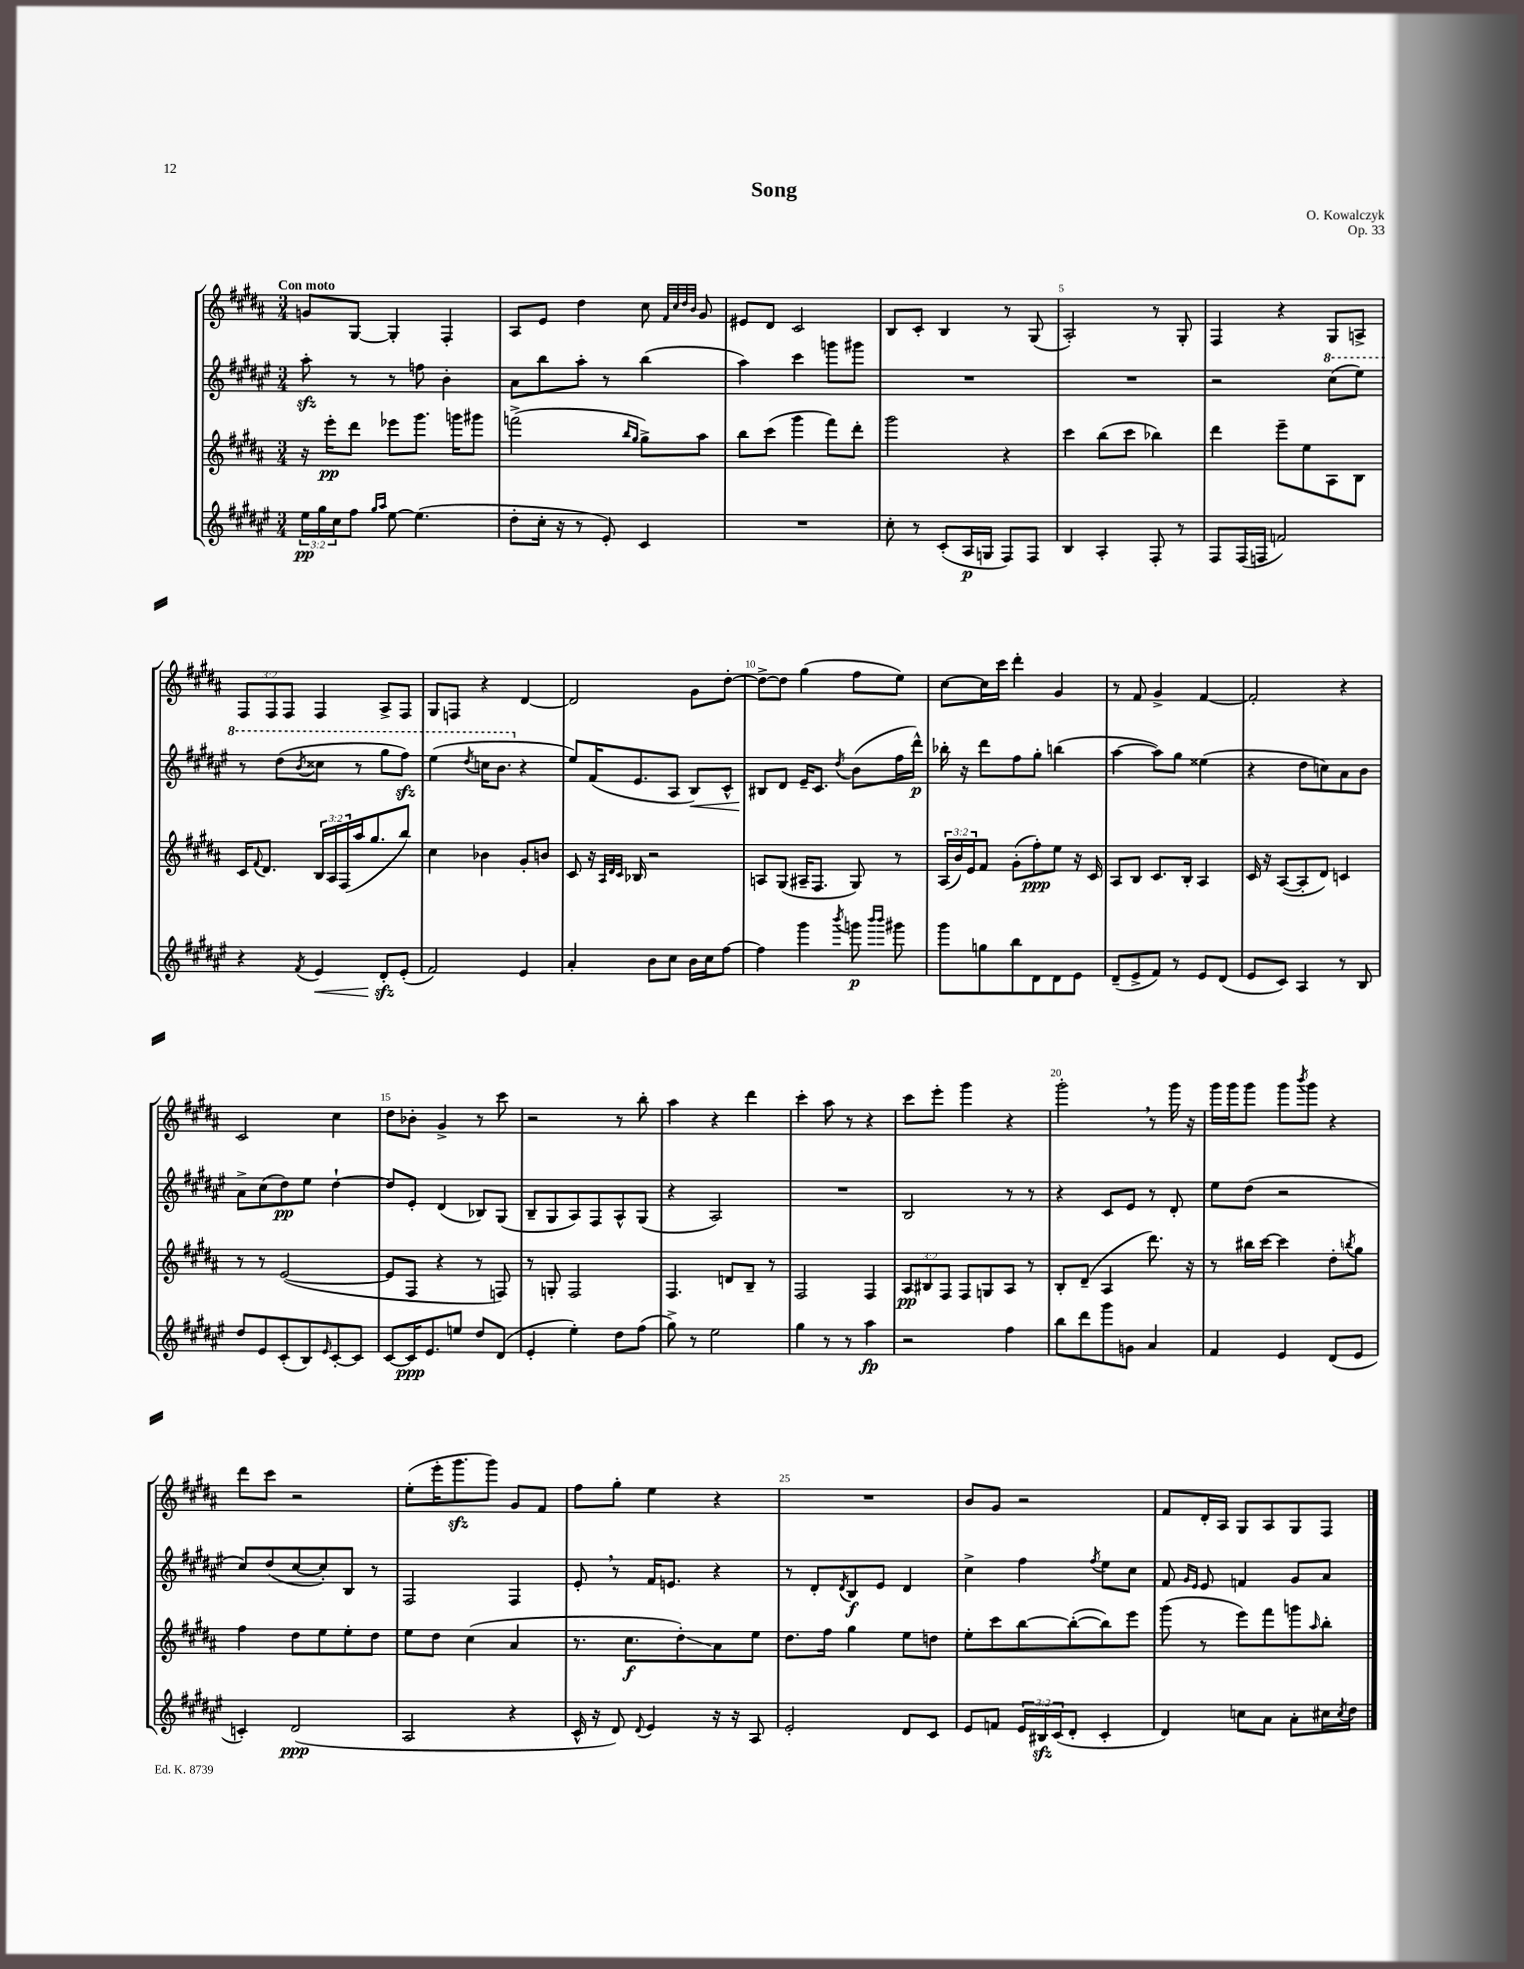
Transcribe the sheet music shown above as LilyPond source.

\header { title = "Song" composer = "O. Kowalczyk" opus = "Op. 33" }
<<
\new StaffGroup <<
\new Staff = "s0" {
    \clef treble \key b \major \numericTimeSignature \time 3/4 \override Staff.TupletNumber.text = #tuplet-number::calc-fraction-text \tempo "Con moto"
    g'8 gis8~ gis4-. fis4-. |
    ais8 e'8 dis''4 cis''8 \grace { fis'32 cis''32 dis''32 b'32 } gis'8 |
    eis'8 dis'8 cis'2 |
    b8 cis'8-. b4 r8 gis8( |
    ais2-.) r8 gis8-. |
    fis4 r4 gis8 a8-> |
    \tuplet 3/2 { fis8 fis8 fis8 } fis4 ais8-> fis8 |
    gis8 f8 r4 dis'4~ |
    dis'2 gis'8 dis''8~-. |
    dis''8~-> dis''8 gis''4( fis''8 e''8) |
    cis''8~ cis''16 cis'''16 dis'''4-. gis'4 |
    r8 fis'8 gis'4-> fis'4~ |
    fis'2-. r4 |
    cis'2 cis''4 |
    dis''8 bes'8-. gis'4-> r8 cis'''8 |
    r2 r8 b''8-. |
    ais''4 r4 dis'''4 |
    cis'''4-. ais''8 r8 r4 |
    cis'''8 e'''8-. gis'''4 r4 |
    gis'''2-. \breathe r8 gis'''16 r16 |
    gis'''16 gis'''16 gis'''8 gis'''8 \acciaccatura { b'''8 } gis'''8 r4 |
    dis'''8 cis'''8 r2 |
    e''8-.( e'''16-. gis'''8.\sfz gis'''8) gis'8 fis'8 |
    fis''8 gis''8-. e''4 r4 |
    R2. |
    b'8 gis'8 r2 |
    fis'8 dis'16-. ais16 gis8 ais8 gis8 fis8 \bar "|." |
}
\new Staff = "s1" {
    \clef treble \key fis \major \numericTimeSignature \time 3/4
    ais''8-.\sfz r8 r8 f''8 b'4-. |
    ais'8 b''8 ais''8-. r8 b''4( |
    ais''4) cis'''4 g'''8 gis'''8 |
    R2. |
    R2. |
    r2 \ottava #1 cis'''8( eis'''8) |
    r8 dis'''8( \acciaccatura { b''8 } cisis'''8 r8 gis'''8 fis'''8\sfz) |
    eis'''4( \acciaccatura { dis'''8 } c'''16 b''8. \ottava #0 r4 |
    eis''8) fis'16( eis'8. ais8 b8\<) cis'8-^ |
    bis8\! dis'8 eis'16-- cis'8. \acciaccatura { dis''8 } b'8( fis''16 dis'''16-^\p) |
    bes''16-. r16 dis'''8 fis''8 gis''8-. b''4( |
    ais''4~ ais''8) gis''8 eisis''4( |
    r4 dis''8 c''8) ais'8 b'8 |
    ais'8-> cis''8( dis''8\pp) eis''8 dis''4~-! |
    dis''8 eis'8-. dis'4( bes8) gis8( |
    b8-- gis8 ais8) fis8 ais8-^ gis8( |
    r4 ais2) |
    R2. |
    b2 r8 r8 |
    r4 cis'8 eis'8 r8 dis'8-. |
    eis''8 dis''8( r2 |
    cis''8) dis''8( cis''8~ cis''8-.) b8 r8 |
    fis2 fis4 |
    eis'8-. \breathe r8 fis'16 e'8. r4 |
    r8 dis'8-. \acciaccatura { dis'8 } b8\f eis'8 dis'4 |
    cis''4-> fis''4 \acciaccatura { fis''8 } eis''8 cis''8 |
    fis'8 \grace { gis'16 eis'16 } eis'8 f'4 gis'8 ais'8 \bar "|." |
}
\new Staff = "s2" {
    \clef treble \key b \major \numericTimeSignature \time 3/4 \override Staff.TupletNumber.text = #tuplet-number::calc-fraction-text
    r16 e'''16-.\pp dis'''8 ees'''8 gis'''8. g'''16 gis'''8 |
    f'''2->( \grace { b''16 gis''16 } gis''8->) ais''8 |
    b''8 cis'''8( gis'''4 fis'''8) dis'''8-. |
    gis'''2 r4 |
    cis'''4 b''8( cis'''8 bes''4) |
    dis'''4 e'''8-- e''8 ais8 b8 |
    cis'16 \appoggiatura { fis'8 } dis'8. \tuplet 3/2 { b16 ais16 fis16( } ais''16 gis''8. b''8) |
    cis''4 bes'4 gis'8-. b'8 |
    cis'8 r16 \grace { ais32 dis'32 cis'32 } bes16 r2 |
    a8 gis8( ais16-- fis8. gis8) r8 |
    \tuplet 3/2 { ais16( b'16) e'16 } fis'8 gis'8-.( fis''8-.\ppp) e''8 r16 cis'16 |
    ais8 b8 cis'8. b16-. ais4 |
    cis'16 r16 ais8~( ais8-. dis'8) c'4 |
    r8 r8 e'2~( |
    e'8 fis8 r4 r8 f8) |
    r8 g8-. fis2 |
    fis4. d'8 b8-- r8 |
    fis2 fis4 |
    \tuplet 3/2 { ais8\pp bis8 fis8 } fis8 g8 ais8 r8 |
    b8-. dis'8--( ais4 dis'''8.) r16 |
    r8 bis''16 cis'''16~ cis'''4 dis''8-. \acciaccatura { b''8 } gis''8 |
    fis''4 dis''8 e''8 e''8-. dis''8 |
    e''8 dis''8 cis''4( ais'4 |
    r8. cis''8.\f dis''8-.\glissando) ais'8 e''8 |
    dis''8. fis''16 gis''4 e''8 d''8 |
    e''8-. cis'''8 b''8~ b''8~-.( b''8) e'''8 |
    gis'''8( r8 e'''8) fis'''8 g'''8 \grace { ais''16 } b''8-. \bar "|." |
}
\new Staff = "s3" {
    \clef treble \key fis \major \numericTimeSignature \time 3/4 \override Staff.TupletNumber.text = #tuplet-number::calc-fraction-text
    \tuplet 3/2 { eis''16\pp gis''16 cis''16 } fis''8 \grace { gis''16 ais''16 } eis''8~ eis''4.( |
    dis''8-. cis''16-. r16 r8 eis'8-.) cis'4 |
    R2. |
    cis''8-. r8 cis'8-.( ais16\p g16 fis8) fis8 |
    b4 ais4-. fis8-. r8 |
    fis8 fis16( f16 f'2) |
    r4 \acciaccatura { fis'8 } eis'4\< dis'8-.\sfz\! eis'8-.( |
    fis'2) eis'4 |
    ais'4-. b'8 cis''8 b'16 cis''16 fis''8~ |
    fis''4 gis'''4 \acciaccatura { b'''8 } g'''8\p \grace { b'''16 b'''16 } gis'''8 |
    gis'''8 g''8 b''8 dis'8 dis'8 eis'8 |
    dis'8--( eis'8-> fis'8) r8 eis'8 dis'8( |
    eis'8 cis'8) ais4 r8 b8 |
    dis''8 eis'8 cis'8-.( b8) \grace { eis'16 } cis'8~-. cis'8 |
    cis'8~ cis'16\ppp eis'8. e''8 dis''8 dis'8( |
    eis'4-. eis''4-.) dis''8 fis''8( |
    gis''8->) r8 eis''2 |
    gis''4 r8 r8 ais''4\fp |
    r2 fis''4 |
    b''8 dis'''8 gis'''8 g'8 ais'4 |
    fis'4 eis'4 dis'8( eis'8 |
    c'4-.) dis'2\ppp( |
    ais2 r4 |
    cis'16-^ r16 dis'8) \appoggiatura { dis'8 } eis'4 r16 r16 ais8 |
    eis'2-. dis'8 cis'8 |
    eis'8 f'8 \tuplet 3/2 { eis'16 bis16\sfz cis'16( } dis'8-. cis'4-. |
    dis'4) c''8 ais'8 ais'8-. cis''16 \acciaccatura { cis''8 } dis''16 \bar "|." |
}
>>
>>
\layout { \context { \Score \override BarNumber.break-visibility = ##(#f #t #t) barNumberVisibility = #(every-nth-bar-number-visible 5) } }
